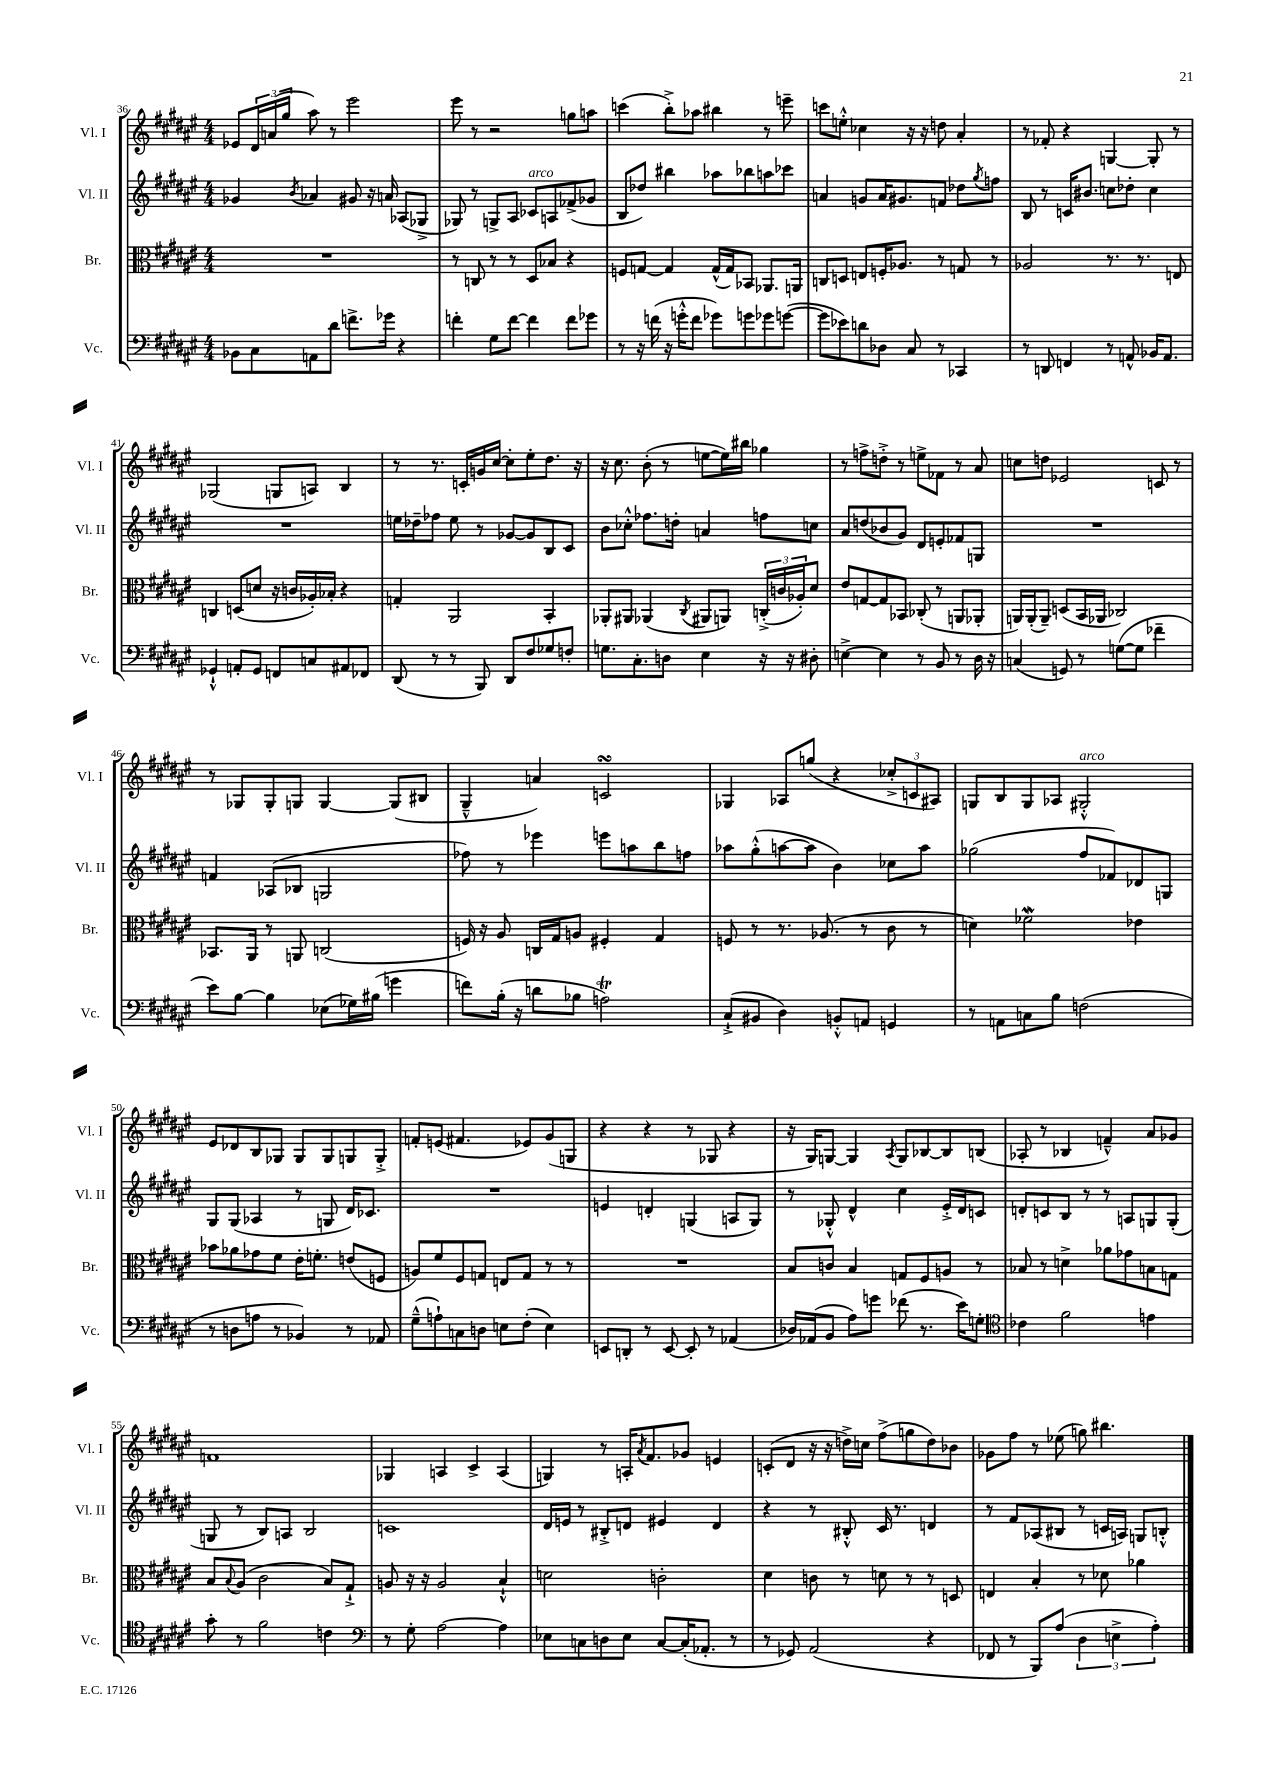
<<
\new StaffGroup <<
\new Staff = "s0" \with { instrumentName = "Vl. I" shortInstrumentName = "Vl. I" } {
    \clef treble \key fis \major \numericTimeSignature \time 4/4
    ees'8 \tuplet 3/2 { dis'16 a'16( gis''16 } ais''8) r8 eis'''2 |
    eis'''8 r8 r2 g''8 a''8 |
    c'''4( b''8-.->) aes''8 bis''4 r8 e'''8-- |
    c'''8 e''8-.-^ ces''4 r16 r16 d''8 ais'4-. |
    r8 fes'8-. r4 g4~ g8-. r8 |
    ges2( g8 a8) b4 |
    r8 r8. c'16-. g'16 cis''16~ cis''8-. eis''8-. dis''8. r16 |
    r16 cis''8. b'8-.( r8 e''8~ e''16) bis''16 ges''4 |
    r8 f''8-> d''8-.-> r8 e''8-> fes'8 r8 ais'8 |
    c''8 d''8 ees'2 c'8 r8 |
    r8 ges8 ges8-. g8 g4~ g8( bis8 |
    gis4---^ a'4) c'2\turn |
    ges4 aes8 g''8( r4 \tuplet 3/2 { ces''8-.-> c'8 ais8) } |
    g8 b8 g8 aes8 gis2-.-^^\markup { \italic "arco" } |
    eis'8 des'8 b8 ges8 ges8 ges8 g8 g8-.-> |
    f'8-. e'8( fis'4. ees'8) gis'8( g8 |
    r4 r4 r8 ges8 r4 |
    r16 gis16) g8~ g4 \acciaccatura { ais8 } g8 bes8~ bes8 b8( |
    aes8-. r8 bes4 f'4---^) ais'8 ges'8 |
    f'1 |
    ges4 a4 cis'4-> a4( |
    g4) r8 a16-. \acciaccatura { ais'8 } fis'8. ges'8 e'4 |
    c'8-.( dis'8 r16 r16 d''16->) c''16 fis''8->( g''8 d''8) bes'8 |
    ges'8 fis''8 r8 ees''8( g''8) bis''4. \bar "|." |
}
\new Staff = "s1" \with { instrumentName = "Vl. II" shortInstrumentName = "Vl. II" } {
    \clef treble \key fis \major \numericTimeSignature \time 4/4
    ges'4 \acciaccatura { b'8 } aes'4 gis'8 r16 a'16 aes8( ges8-> |
    ges8) r8 g8-> ais8 ces'8^\markup { \italic "arco" } a8 fes'8->( ges'8 |
    b8 des''8) bis''4 aes''8 bes''8 a''8 ces'''8 |
    a'4 g'8 a'16 gis'8. f'8 des''8 \acciaccatura { gis''8 } f''8 |
    b8 r8 c'16 bis'8. c''8 des''8-. c''4 |
    R1 |
    e''16 des''16-- fes''8 e''8 r8 ges'8~ ges'8 b8 cis'8 |
    b'8 ces''8-.-^ fes''8. d''16-. a'4 f''8 c''8 |
    ais'8 d''8( bes'8 gis'8) dis'8 e'8-. fes'8 g8 |
    R1 |
    f'4 aes8( bes8 g2 |
    fes''8) r8 ees'''4 e'''8 a''8 b''8 f''8 |
    aes''8 gis''8-.-^( a''8~ a''8 b'4) ces''8 a''8 |
    ges''2( fis''8 fes'8) des'8 g8 |
    gis8 gis8( aes4 r8 g8 dis'16) ces'8. |
    R1 |
    e'4 d'4-. g4( a8 g8) |
    r8 ges8-.-^ dis'4-^ cis''4 eis'16-.-> dis'16 c'8 |
    d'8-. c'8 b8 r8 r8 a8 g8 g8-.( |
    g8 r8 b8) a8 b2 |
    c'1 |
    dis'16 e'16 r8 bis8-.-> d'8 eis'4 d'4 |
    r4 r8 bis8-.-^ cis'16 r8. d'4 |
    r8 fis'8 aes8( bis8 r8 c'16 a16) g8 b8-.-^ \bar "|." |
}
\new Staff = "s2" \with { instrumentName = "Br." shortInstrumentName = "Br." } {
    \clef alto \key fis \major \numericTimeSignature \time 4/4
    R1 |
    r8 c8 r8 r8 dis8 bes8 r4 |
    f8 g8~ g4 g16-^( g16) bes,8 aes,8. a,16 |
    c8 d8 e8 f16-. aes8. r8 g8 r8 |
    aes2 r8. r8. e8 |
    c4 d8( d'8 r16 c'16 aes16-.) bes16-. r4 |
    g4-. ais,2 b,4-. |
    aes,8-. ais,8 aes,4( \acciaccatura { cis8 } ais,8 a,8) \tuplet 3/2 { c16-.->( c'16 aes16-.) } dis'8 |
    eis'8 g8~ g8 bes,8 ces8-.( r8 a,8 aes,8-. |
    a,16) a,16-.( a,8--) d8( b,16 aes,16 ces2) |
    bes,8. ais,16 r8 a,8 c2( |
    f16) r16 ais8 c16 gis16 a8 fis4-. gis4 |
    f8 r8 r8. aes8.( r8 cis'8 r8 |
    d'4) fes'2\mordent ees'4 |
    bes'8 aes'8 ges'8 fis'8 eis'16-. f'8.-. e'8( f8 |
    a8) fis'8 fis8 g8 e8 g8 r8 r8 |
    R1 |
    b8 c'8 b4 g8 fis8 a8 r8 |
    bes8 r8 d'4-> aes'8 ges'8 b8 g8 |
    b8 \appoggiatura { b8 } ais8( cis'2 b8) gis8-!-> |
    a8 r16 r16 a2 b4-!-^ |
    d'2 c'2-. |
    dis'4 c'8 r8 d'8 r8 r8 d8 |
    e4 b4-. r8 des'8 aes'4 \bar "|." |
}
\new Staff = "s3" \with { instrumentName = "Vc." shortInstrumentName = "Vc." } {
    \clef bass \key fis \major \numericTimeSignature \time 4/4
    bes,8 cis8 a,8 dis'8 f'8.-> ges'16 r4 |
    f'4-. gis8 f'8~ f'4 f'8 ges'8 |
    r8 r16 f'16( r16 g'16-.-^ f'8 ges'8) g'8 ges'8 g'8~( |
    g'8 ees'8) d'8 des8 cis8 r8 ces,4 |
    r8 d,8 f,4 r8 a,8-^ bes,16 a,8. |
    ges,4-!-^ a,8-. ges,8 f,8 c8 ais,8 fes,8 |
    dis,8( r8 r8 b,,8) dis,8 fis8 ges8 f8-. |
    g8. cis8.-. d8 eis4 r16 r16 dis8-. |
    e4~-> e4 r8 b,8 r8 dis16 r16 |
    c4( g,8) r8 g8~( g8 fes'4-- |
    eis'8) b8~ b4 ees8( ges16) bis16( g'4 |
    f'8) b16-.( r16 d'8 bes8 a2\trill) |
    cis8-!->( bis,8 dis4) b,8-.-^ a,8 g,4 |
    r8 a,8 c8 b8 f2( |
    r8 d8 a8 r8 bes,4) r8 aes,8 |
    gis8---^( a8-!) c8 d8 e8 fis8-.( e4) |
    e,8 d,8-. r8 e,8~ e,8-. r8 aes,4( |
    des16) aes,16( b,8 ais8) g'8 fes'8( r8. eis'16) g8-. |
    \clef tenor ces'4 fis'2 e'4 |
    gis'8-. r8 fis'2 c'4 |
    \clef bass r8 gis8-. ais2~ ais4 |
    ees8 c8 d8 ees8 c8~ c16-.( aes,8.-. r8 |
    r8 ges,8) ais,2( r4 |
    fes,8 r8 b,,8) ais8( \tuplet 3/2 { dis4 e4-> ais4-.) } \bar "|." |
}
>>
>>
\layout { \context { \Score currentBarNumber = #36 } }
